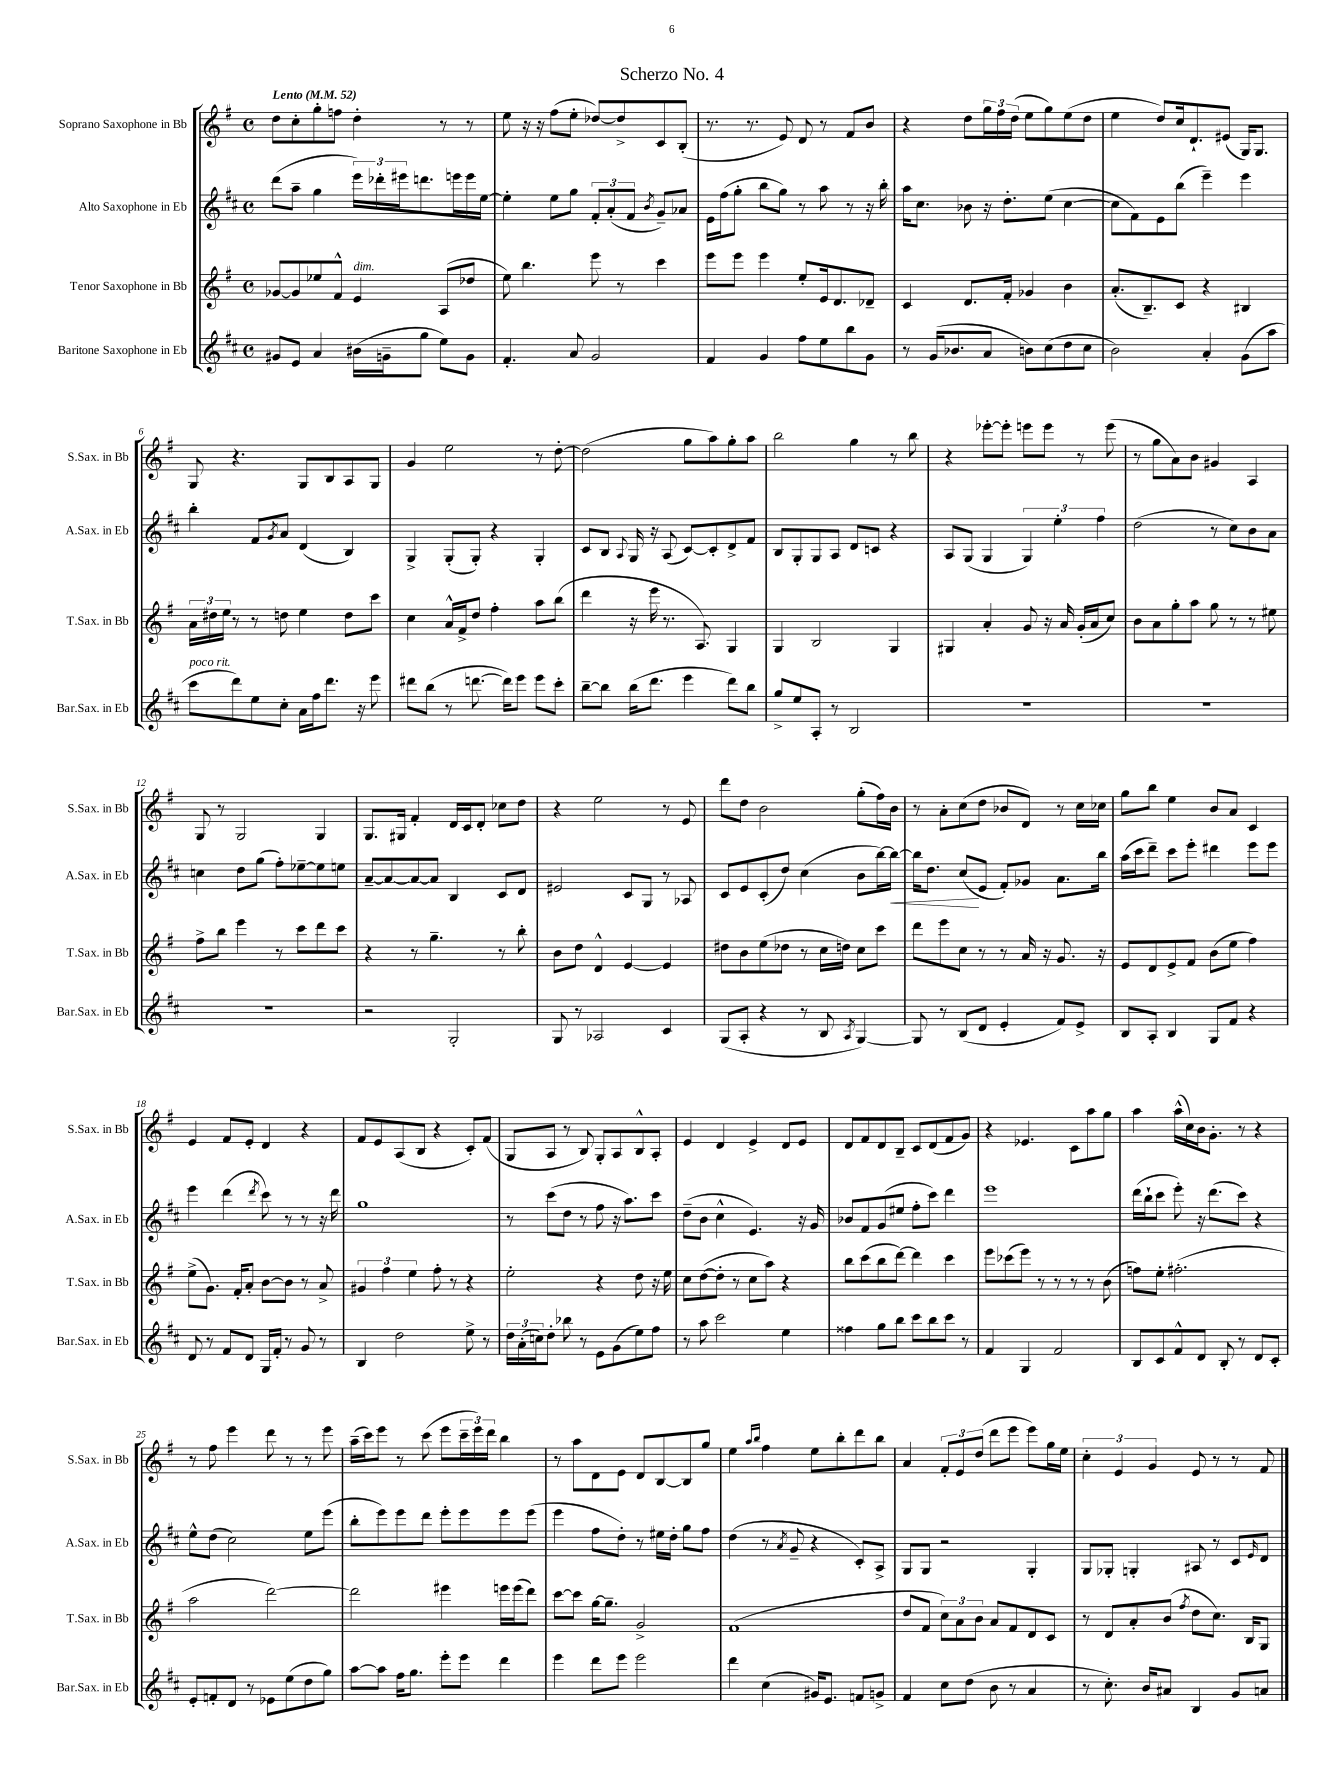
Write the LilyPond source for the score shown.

\header { title = "Scherzo No. 4" }
<<
\new StaffGroup <<
\new Staff = "s0" \with { instrumentName = "Soprano Saxophone in Bb" shortInstrumentName = "S.Sax. in Bb" } {
    \clef treble \key g \major \defaultTimeSignature \time 4/4 \tempo "Lento" 4 = 52
    d''8 c''8-. g''8-. f''8 d''4-. r8 r8 |
    e''8 r16 r16 fis''8( e''8-. des''8~) des''8-> c'8 b8-.( |
    r8. r8. e'8) d'8 r8 fis'8 b'8 |
    r4 d''8 \tuplet 3/2 { g''16 fis''16 d''16( } e''8 g''8) e''8( d''8 |
    e''4 d''8) c''16 d'8.-! eis'8( g16) g8. |
    g8 r4. g8 b8 a8 g8 |
    g'4 e''2 r8 d''8~-. |
    d''2( g''8 a''8) g''8-. a''8 |
    b''2 g''4 r8 b''8 |
    r4 ees'''8~-. ees'''8-. e'''8 e'''8 r8 e'''8( |
    r8 g''8 a'8) b'8 gis'4 a4 |
    g8 r8 g2 g4 |
    g8. gis16 fis'4-. d'16 c'16 d'8-. ces''8 d''8 |
    r4 e''2 r8 e'8 |
    d'''8 d''8 b'2 g''8-.( fis''16) b'16 |
    r8 a'8-. c''8( d''8 bes'8 d'8) r8 c''16 ces''16 |
    g''8 b''8 e''4 b'8 a'8 c'4 |
    e'4 fis'8 e'8-. d'4 r4 |
    fis'8 e'8 a8( b8 r4 c'8-.) fis'8( |
    g8 a8 r8 b8) g8-. a8 b8-^ a8-. |
    e'4 d'4 e'4-> d'8 e'8 |
    d'8 fis'8 d'8 b8-- c'8 d'8( fis'8 g'8) |
    r4 ees'4. c'8 a''8 g''8 |
    a''4 a''16-^( c''16) b'16 g'8.-. r8 r4 |
    r8 fis''8 e'''4 d'''8 r8 r8 e'''8 |
    a''16--( c'''16) e'''8 r8 c'''8( e'''8 \tuplet 3/2 { c'''16-- e'''16) d'''16 } b''4 |
    r8 a''8 d'8 e'8 d'8 b8~ b8 g''8 |
    e''4 \grace { a''16 b''16 } fis''4 e''8 b''8-. d'''8 b''8 |
    a'4 \tuplet 3/2 { fis'8-. e'8 d''8( } d'''8 e'''8 e'''8) g''16 e''16 |
    \tuplet 3/2 { c''4-. e'4 g'4 } e'8 r8 r8 fis'8 \bar "|." |
}
\new Staff = "s1" \with { instrumentName = "Alto Saxophone in Eb" shortInstrumentName = "A.Sax. in Eb" } {
    \clef treble \key d \major \defaultTimeSignature \time 4/4
    d'''8( a''8-- g''4 \tuplet 3/2 { e'''16) des'''16-. eis'''16 } d'''8. e'''16 e'''16 e''16~ |
    e''4-. e''8 g''8 \tuplet 3/2 { fis'8-. a'8-.( fis'8 } \acciaccatura { b'8 } g'8--) aes'8 |
    e'16 fis''16( g''8-. b''8 g''8) r8 a''8 r8 r16 b''16-. |
    a''16 cis''8. bes'8 r16 d''8.-. e''8( cis''4~ |
    cis''8 fis'8) e'8 b''8( e'''4--) e'''4 |
    b''4-. fis'8 \acciaccatura { g'8 } a'8 d'4( b4) |
    g4-> g8-.( g8-.) r4 g4-. |
    cis'8 b8 \appoggiatura { a8 } g16 r16 a8( cis'8~) cis'8-. d'8-> fis'8 |
    b8 g8-. g8 a8 d'8 c'8 r4 |
    a8 g8( g4 \tuplet 3/2 { g4) e''4-. fis''4 } |
    d''2( r8 cis''8) b'8 a'8 |
    c''4 d''8 g''8( fis''8-.) ees''8~-- ees''8 e''8 |
    a'8~-- a'8~ a'8~ a'8 b4 cis'8 d'8 |
    eis'2 cis'8 g8 r8 aes8 |
    cis'8 e'8 cis'8-.( d''8) cis''4( b'8 b''16~) b''16~\< |
    b''16 d''8. cis''8\!( e'8 fis'8-.) ges'8 a'8. b''16 |
    a''16( cis'''16 d'''8--) cis'''8 e'''8-. dis'''4 e'''8 e'''8 |
    e'''4 d'''4( \acciaccatura { d'''8 } cis'''8) r8 r8 r16 d'''16 |
    g''1 |
    r8 cis'''8( d''8 r8 fis''8 r16 a''8.) cis'''8 |
    d''8--( b'8 cis''4-^ e'4.) r16 g'16 |
    bes'8 fis'8 g'8( eis''8 fis''8-. cis'''8) d'''4 |
    e'''1 |
    d'''16( b''16-! cis'''8 e'''8-.) r16 d'''8.( cis'''8) r4 |
    e''8-^ d''8( cis''2) e''8 e'''8( |
    b''8-. e'''8) e'''8 d'''8 e'''8-. e'''8 e'''8 e'''8( |
    e'''4 fis''8 d''8-.) r8 eis''16 d''16-. g''8 fis''8 |
    d''4( r8 \acciaccatura { a'8 } g'8-- r4 cis'8-.) a8-> |
    g8 g8 r2 g4-. |
    g8 ges8-. g4-. ais8 r8 cis'8 \grace { e'16 } d'8 \bar "|." |
}
\new Staff = "s2" \with { instrumentName = "Tenor Saxophone in Bb" shortInstrumentName = "T.Sax. in Bb" } {
    \clef treble \key g \major \defaultTimeSignature \time 4/4
    ges'8~ ges'8 ees''8 fis'8-^ e'4^\markup { \italic "dim." } a8( des''8 |
    e''8) b''4. e'''8 r8 c'''4 |
    e'''8 e'''8 e'''4 e''8-. e'16 d'8. des'8-- |
    c'4 d'8. fis'16-. ges'4 b'4 |
    a'8.-.( b8.--) c'8 r4 bis4 |
    \tuplet 3/2 { a'16 dis''16 e''16 } r8 r8 d''8 e''4 d''8 c'''8 |
    c''4 a'16-^ fis'16-> d''8 fis''4-. a''8 b''8( |
    d'''4 r16 e'''16 r8. a8.) g4 |
    g4 b2 g4 |
    gis4 a'4-. g'8 r16 a'16 g'16-.( a'16 c''8) |
    b'8 a'8 g''8-. a''8 g''8 r8 r8 eis''8 |
    fis''8-> b''8 e'''4 r8 c'''8 d'''8 c'''8 |
    r4 r8 g''4.-- r8 b''8-. |
    b'8 d''8 d'4-^ e'4~ e'4 |
    dis''8 b'8 e''8( des''8 r8 c''16 d''16) c''8 c'''8 |
    d'''8 e'''8 c''8 r8 r8 a'16 r16 g'8. r16 |
    e'8 d'8 e'8-> fis'8 b'8( e''8 fis''4) |
    e''8->( g'8.) fis'16-. a'8-. b'8~ b'8 r8 a'8-> |
    \tuplet 3/2 { gis'4 fis''4 e''4 } fis''8-. r8 r4 |
    e''2-. r4 d''8 r16 e''16 |
    c''8 d''8~( d''8-. r8 c''8 a''8) r4 |
    b''8 c'''8( b''8 d'''8~) d'''4 c'''4 |
    e'''8 ces'''8( e'''8) r8 r8 r8 r8 b'8( |
    f''8) e''8-. fis''2.-.( |
    a''2 d'''2~) |
    d'''2 eis'''4 e'''16 e'''16( d'''8) |
    c'''8~ c'''8 g''16~ g''8.-- g'2-> |
    fis'1( |
    d''8 fis'8 \tuplet 3/2 { c''8) a'8 b'8 } a'8 fis'8 d'8 c'8 |
    r8 d'8 a'8-. b'8( \acciaccatura { fis''8 } d''8 c''8.) b16 g8 \bar "|." |
}
\new Staff = "s3" \with { instrumentName = "Baritone Saxophone in Eb" shortInstrumentName = "Bar.Sax. in Eb" } {
    \clef treble \key d \major \defaultTimeSignature \time 4/4
    gis'8 e'8 a'4 bis'16( g'16-- g''8 e''8) g'8 |
    fis'4.-. a'8 g'2 |
    fis'4 g'4 fis''8 e''8 b''8 g'8 |
    r8 g'16( bes'8. a'8 b'8) cis''8( d''8 cis''8 |
    b'2) a'4-. g'8( a''8 |
    cis'''8^\markup { \italic "poco rit." } d'''8) e''8 cis''8-. a'16 fis''16 d'''8. r16 e'''8 |
    dis'''8 b''8( r8 d'''8.~ d'''16) e'''8 e'''8 cis'''8-. |
    b''8~-- b''8 b''16( d'''8. e'''4 d'''8) b''8 |
    g''8-> e''8 a8-. r8 b2 |
    R1 |
    R1 |
    R1 |
    r2 g2-. |
    g8 r8 aes2 cis'4 |
    g8( a8-. r4 r8 b8 \acciaccatura { a8 } g4~) |
    g8 r8 b8( d'8 e'4-. fis'8) e'8-> |
    b8 a8-. b4 g8 fis'8 r4 |
    d'8 r8 fis'8 d'8 g16 fis'16-. r8 g'8 r8 |
    b4 d''2 e''8-> r8 |
    \tuplet 3/2 { d''16 a'16-.( c''16) } d''8-. bes''8 r8 e'8 g'8( e''8) fis''8 |
    r8 a''8 cis'''2 e''4 |
    fisis''4 g''8 b''8 cis'''8 b''8 cis'''8 r8 |
    fis'4 g4 fis'2 |
    b8 cis'8 fis'8-^ d'8 b8-. r8 d'8 cis'8-. |
    e'8-. f'8-. d'8 r8 ees'8 e''8( d''8 g''8) |
    a''8~ a''8 fis''16 g''8. e'''8-. e'''8 d'''4 |
    e'''4 d'''8 e'''8 e'''2 |
    d'''4 cis''4( gis'16) e'8. f'8 g'8-> |
    fis'4 cis''8 d''8( b'8 r8 a'4 |
    r8 cis''8.-.) b'16 ais'8 b4 g'8 a'8 \bar "|." |
}
>>
>>
